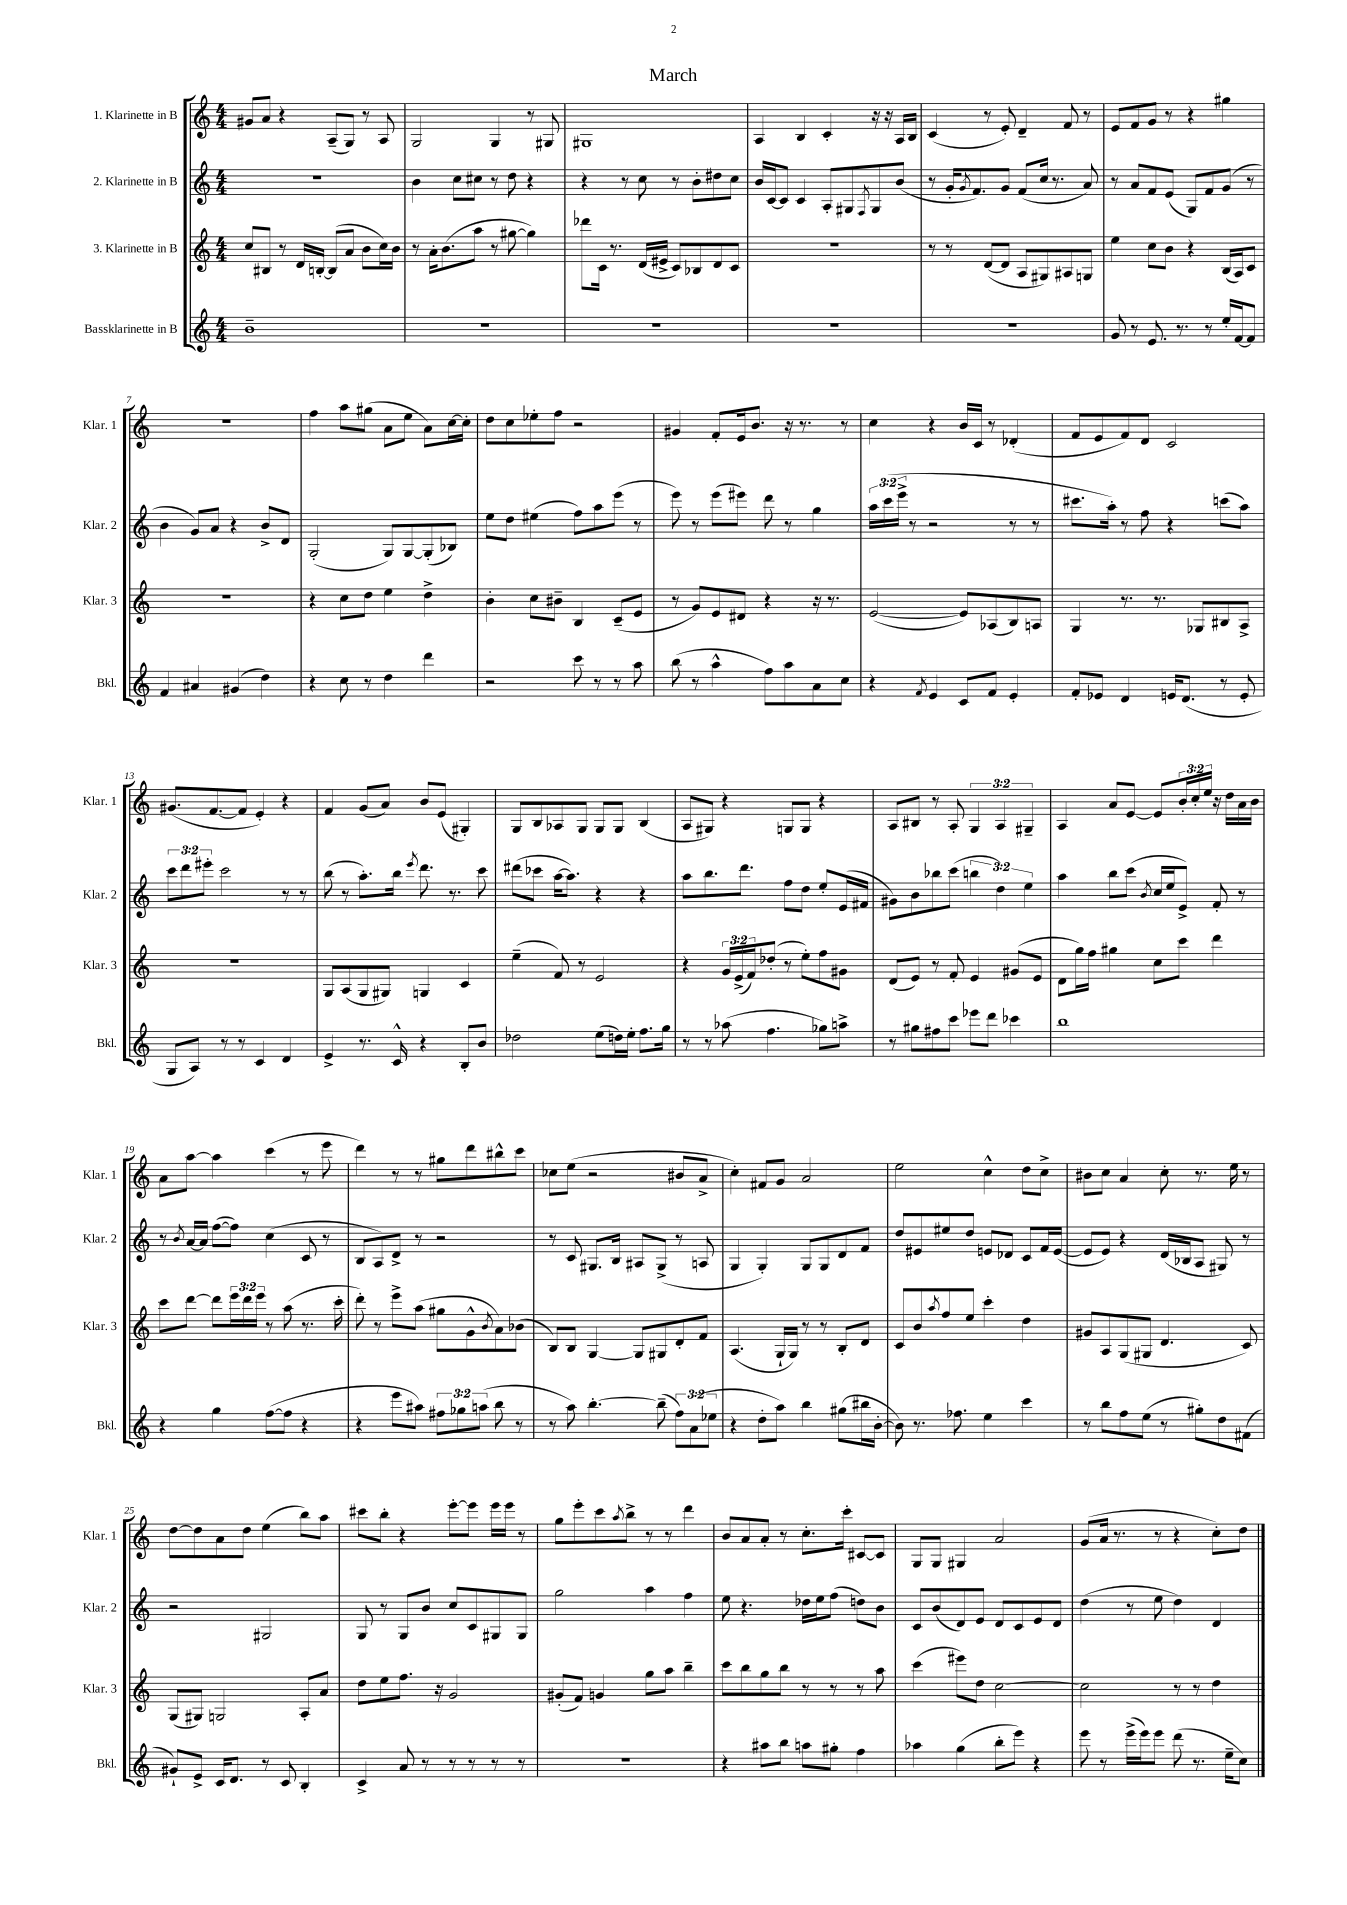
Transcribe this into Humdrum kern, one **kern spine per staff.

**kern	**kern	**kern	**kern
*part4	*part3	*part2	*part1
*staff4	*staff3	*staff2	*staff1
*I"Bassklarinette in B	*I"3. Klarinette in B	*I"2. Klarinette in B	*I"1. Klarinette in B
*I'Bkl.	*I'Klar. 3	*I'Klar. 2	*I'Klar. 1
*clefG2	*clefG2	*clefG2	*clefG2
*k[]	*k[]	*k[]	*k[]
*M4/4	*M4/4	*M4/4	*M4/4
=1	=1	=1	=1
1b~	8cc/L	1r	8g#X/L
.	8B#X/J	.	8a/J
.	8r	.	4r
.	16d/LL	.	.
.	[16Bn'/JJ	.	.
.	(8B/L]	.	(8A~/L
.	8a/J	.	8G/J)
.	8b\L	.	8r
.	16cc\L)	.	8A/
.	16b\JJ	.	.
=2	=2	=2	=2
1r	8r	4b\	2G/
.	16a'\KL	.	.
.	(8.b\	.	.
.	.	8cc\L	.
.	8aa\J	8cc#X\J	.
.	8r	8r	4G/
.	[8gg#X\	8dd\	.
.	4gg#\])	4r	8r
.	.	.	8G#X/
=3	=3	=3	=3
1r	8ddd-X\L	4r	1G#X
.	16c\Jk	.	.
.	8.r	.	.
.	.	8r	.
.	(16d/LL	8cc\	.
.	16e#X^/JJ	.	.
.	8c/L)	8r	.
.	8B-X/	8b'\L	.
.	8d/	8dd#X\	.
.	8c/J	8cc\J	.
=4	=4	=4	=4
1r	1r	16b/LL	4A/
.	.	[16c/J	.
.	.	8c/J]	.
.	.	4c/	4B/
.	.	8A'/L	4c'/
.	.	8G#X/	.
.	.	8qF/	.
.	.	8G#/	16r
.	.	.	16r
.	.	(8b/J	16A/LL
.	.	.	16B/JJ
=5	=5	=5	=5
1r	8r	8r	(4c/
.	8r	16g'/KL	.
.	.	8qg/	.
.	.	8.f/)	.
.	([8d/L	.	8r
.	8d/J]	8g/J	8e'/)
.	8A/L	(8f/L	4d~/
.	8G#X/)	16cc/Jk	.
.	.	8.r	.
.	8A#X/	.	8f/
.	8Gn/J	8a/)	8r
=6	=6	=6	=6
8g/	4ee\	8r	8e/L
8r	.	8a/L	8f/
8.e/	8cc\L	8f/	8g/J
.	8b\J	(8e/J	8r
8.r	.	.	.
.	4r	8G/L)	4r
8r	.	8f/	.
16ee'/LL	(16B/LL	(8g/J	4gg#X\
[16f/J	16A/J)	.	.
8f/J]	8c/J	8r	.
!!LO:LB:g=z
=7	=7	=7	=7
4f/	1r	4b\	1r
4a#X/	.	8g/L)	.
.	.	8a/J	.
(4g#X/	.	4r	.
4dd\)	.	8b^/L	.
.	.	8d/J	.
=8	=8	=8	=8
4r	4r	(2G'/	4ff\
8cc\	8cc\L	.	8aa\L
8r	8dd\J	.	(8gg#X\J
4dd\	4ee\	8G/L)	8a\L
.	.	[8G/	8ee\J
4ddd\	4dd^\	(8G'/]	8a\L)
.	.	8B-X/J)	[16cc\L
.	.	.	16cc'\JJ]
=9	=9	=9	=9
2r	4b'\	8ee\L	8dd\L
.	.	8dd\J	8cc\
.	8cc\L	(4ee#X\	8ee-X'\
.	8b#X~\J	.	8ff\J
8ccc\	4B/	8ff\L)	2r
8r	.	8aa\	.
8r	(8c~/L	(8eee\J	.
8aa\	8e/J	8r	.
=10	=10	=10	=10
(8bb\	8r	8eee\)	4g#X/
8r	8g/L)	8r	.
4aa^^\	8e/	(8eee\L	8f'/L
.	8d#X/J	8eee#X\J)	16e/k
.	.	.	8.b/J
8ff\L)	4r	8ddd\	.
8aa\	.	8r	16r
.	.	.	8.r
8a\	16r	4gg\	.
.	8.r	.	.
8cc\J	.	.	8r
=11	=11	=11	=11
4r	([2e/	24aa\LL	4cc\
.	.	(24ccc\	.
.	.	24eee^\JJ	.
.	.	8r	.
8qf/	.	.	.
4e/	.	2r	4r
8c/L	8e/L])	.	16b/LL
.	.	.	16c/JJ
8f/J	(8A-X/	.	8r
4e'/	8B/)	8r	(4d-X'/
.	8An/J	8r	.
=12	=12	=12	=12
8f'/L	4G/	8.ccc#X\L	8f/L
8e-X/J	.	.	8e/
.	.	16aa'\Jk)	.
4d/	8.r	8r	8f/)
.	.	8ff\	8d/J
.	8.r	.	.
16en/KL	.	4r	2c/
(8.d/J	.	.	.
.	8G-X/L	.	.
8r	8B#X/	(8cccn\L	.
8e'/	8A^/J	8aa\J)	.
!!LO:LB:g=z
=13	=13	=13	=13
8G/L	1r	12ccc\L	(8.g#X/L
.	.	12ddd\	.
8A/J)	.	.	.
.	.	12eee#X'\J	.
.	.	.	[8.f/
8r	.	2ccc\	.
8r	.	.	8f/J]
4c/	.	.	4e'/)
4d/	.	8r	4r
.	.	8r	.
=14	=14	=14	=14
4e^/	8G/L	(8bb\	4f/
.	(8A/	8r	.
8.r	8G/	8.aa'\L)	(8g/L
.	8G#X/J)	.	8a/J)
16c^^/	.	16bb\Jk	.
.	.	8qeee/	.
4r	4Gn/	8.ddd\	8b/L
.	.	.	(8e/J
.	.	8.r	.
8B'/L	4c/	.	4G#X'/)
8b/J	.	8ccc\	.
=15	=15	=15	=15
2dd-X\	(4ee~\	(8ddd#X\L	8G/L
.	.	8ccc-X\J	8B/
.	8f/)	[16aa\KL	8A-X/
.	.	8.aa\J])	.
.	8r	.	8G/J
(8ee\L	2e/	4r	8G/L
16ddn\L)	.	.	8G/J
16ee'\JJ	.	.	.
8.ff\L	.	4r	(4B/
16gg\Jk	.	.	.
=16	=16	=16	=16
8r	4r	8aa\L	8A/L
8r	.	8.bb\	8G#X/J)
(8aa-X\	24g/LL	.	4r
.	(24e^/	.	.
.	.	8.ddd\J	.
.	24f/J)	.	.
4.ff\	(8dd-X'/J	.	.
.	8r	8ff\L	8Gn/L
.	8ee'\L)	8dd\J	8G/J
8gg-X\L)	8ff\	8ee'/L	4r
8aan^\J	8g#X\J	(16e/L	.
.	.	16f#X/JJ	.
=17	=17	=17	=17
8r	(8d/L	8g#X\L)	8A/L
8gg#X\L	8e/J)	8b\	8B#X/J
8ff#X\	8r	8bb-X\	8r
8ccc\J	8f'/	(8ccc\J	8A'/
8eee-X\L	4e/	6bbn\	6G/
8ddd\J	.	.	.
.	.	6dd\)	6A/
4ccc-X\	(8g#X/L	.	.
.	.	6ee\	6G#X~/
.	8e/J	.	.
=18	=18	=18	=18
1bb	8d\L	4aa\	4A/
.	16gg\L)	.	.
.	16ff\JJ	.	.
.	4gg#X\	8bb\L	8a/L
.	.	(8ccc\J	[8e/J
.	.	8qb/	.
.	8cc\L	16cc/LL	8e/L]
.	.	16ee/J	.
.	8ccc\J	8e^/J)	24b'/L
.	.	.	24cc'/
.	.	.	24ee/JJ
.	4ddd\	8f'/	16r
.	.	.	16dd\LL
.	.	8r	16a\
.	.	.	16b\JJ
!!LO:LB:g=z
=19	=19	=19	=19
4r	8ccc\L	8r	8a\L
.	.	8qb/	.
.	[8ddd\J	[16a/LL	[8aa\J
.	.	16a/JJ]	.
4gg\	8ddd\L]	([8ff\L	4aa\]
.	24eee\L	8ff\J])	.
.	24ddd\	.	.
.	24eee\JJ	.	.
([8ff\L	8r	(4cc\	(4ccc\
8ff\J]	(8aa\	.	.
4r	8.r	8c/	8r
.	.	8r	8eee\
.	16ccc'\	.	.
=20	=20	=20	=20
4r	8ddd'\)	8B/L	4ddd\)
.	8r	8A/)	.
8eee\L	8eee^\L	8d^/J	8r
8aa#X\J)	(8aa\J	8r	8r
12ff#X\L	8gg#X\L	2r	8gg#X\L
12gg-X\	.	.	.
.	8g^^\	.	8ddd\
(12aan\J	.	.	.
.	8qb/	.	.
8bb\	8a\)	.	8bb#X^^\
8r	(8b-X\J	.	8ccc\J
=21	=21	=21	=21
8r	8B/L)	8r	8cc-X\L
8aa\)	8B/J	8c/	(8ee\J
[4.bb'\	[4G/	8.G#X/L	2r
.	.	16B/Jk	.
.	8G/L]	8A#X/L	.
(8bb~\]	8G#X/	(8G#^/J	.
12ff\L)	8d'/	8r	8b#X/L
(12a\	.	.	.
.	8f/J	8An/	8a^/J
12ee-X\J	.	.	.
=22	=22	=22	=22
4r	(4.A/	4G/	4cc'\)
8dd'\L	.	4G'/)	8f#X/L
8aa\J)	16G`/LL	.	8g/J
.	16G/JJ)	.	.
4bb\	8r	8G/L	2a/
.	8r	8G/	.
(8gg#X\L	8B'/L	8d/	.
16bb#X\L	8d/J	8f/J	.
[16b'\JJ	.	.	.
=23	=23	=23	=23
8b\])	8c/L	8dd/L	2ee\
8.r	8b/	8e#X/	.
.	8qaa/	.	.
.	8ff/	8ee#X/	.
8.ff-X\	.	.	.
.	8ee/J	8dd/J	.
4ee\	4ccc'\	8en/L	4cc^^\
.	.	8d-X/J	.
4ccc\	4dd\	8c/L	8dd\L
.	.	16f/L	8cc^\J
.	.	([16e/JJ	.
=24	=24	=24	=24
8r	8g#X/L	8e/L]	8b#X\L
8bb\L	8A/	8e/J)	8cc\J
8ff\	(8G/	4r	4a/
(8ee\J	8G#X/J	.	.
8r	4.d/	(16d/LL	8cc'\
.	.	16B-X/J	.
8gg#X'\L)	.	8A/J	8.r
8dd\	.	8G#X/)	.
.	.	.	16ee\
(8f#X\J	8c/)	8r	8r
!!LO:LB:g=z
=25	=25	=25	=25
8g#X`/L)	(8G/L	2r	[8dd\L
8e^/J	8G#X/J)	.	8dd\]
16c/KL	2Gn/	.	8a\
8.d/J	.	.	.
.	.	.	8dd\J
8r	.	2G#X/	(4ee\
8c/	.	.	.
4B'/	8A'/L	.	8bb\L)
.	8a/J	.	8aa\J
=26	=26	=26	=26
4c^/	8dd\L	8G/	8ccc#X\L
.	8ee\	8r	8bb'\J
8a/	8.ff\J	8G/L	4r
8r	.	8b/J	.
.	16r	.	.
8r	2g/	8cc/L	[8eee'\L
8r	.	8c/	8eee\J]
8r	.	8G#X/	16eee\LL
.	.	.	16eee\JJ
8r	.	8G#/J	8r
=27	=27	=27	=27
1r	(8g#X'/L	2gg\	8gg\L
.	8f/J)	.	8eee'\
.	4gn/	.	8ccc\
.	.	.	8qaa/
.	.	.	8bb^\J
.	8gg\L	4aa\	8r
.	8aa\J	.	8r
.	4bb~\	4ff\	4ddd\
=28	=28	=28	=28
4r	8ccc\L	8ee\	8b/L
.	8bb\	4.r	8a/
8aa#X\L	8gg\	.	8a'/J
8bb\J	8bb\J	.	8r
8aan\L	8r	16dd-X\LL	8.cc'\L
.	.	16ee\J	.
8gg#X'\J	8r	(8ff\J	.
.	.	.	16ccc'\Jk
4ff\	8r	8ddn\L)	[8c#X/L
.	8aa\	8b\J	8c#/J]
=29	=29	=29	=29
4aa-X\	(4ccc\	8c/L	8G/L
.	.	(8b/	8G/J
(4gg\	8eee#X\L)	8d/)	4G#X/
.	8dd\J	8e/J	.
8bb'\L	[2cc\	8d/L	2a/
8eee\J)	.	8c/	.
4r	.	8e/	.
.	.	8d/J	.
=30	=30	=30	=30
8eee\	2cc\]	(4dd\	(8g/L
8r	.	.	16a/Jk
.	.	.	8.r
(16eee^\LL	.	8r	.
16eee\J)	.	.	.
8eee\J	.	8ee\	8r
(8ddd\	8r	4dd\)	4r
8.r	8r	.	.
.	4dd\	4d/	8cc'\L)
16ee~\KL	.	.	.
8cc\J)	.	.	8dd\J
==	==	==	==
*-	*-	*-	*-
